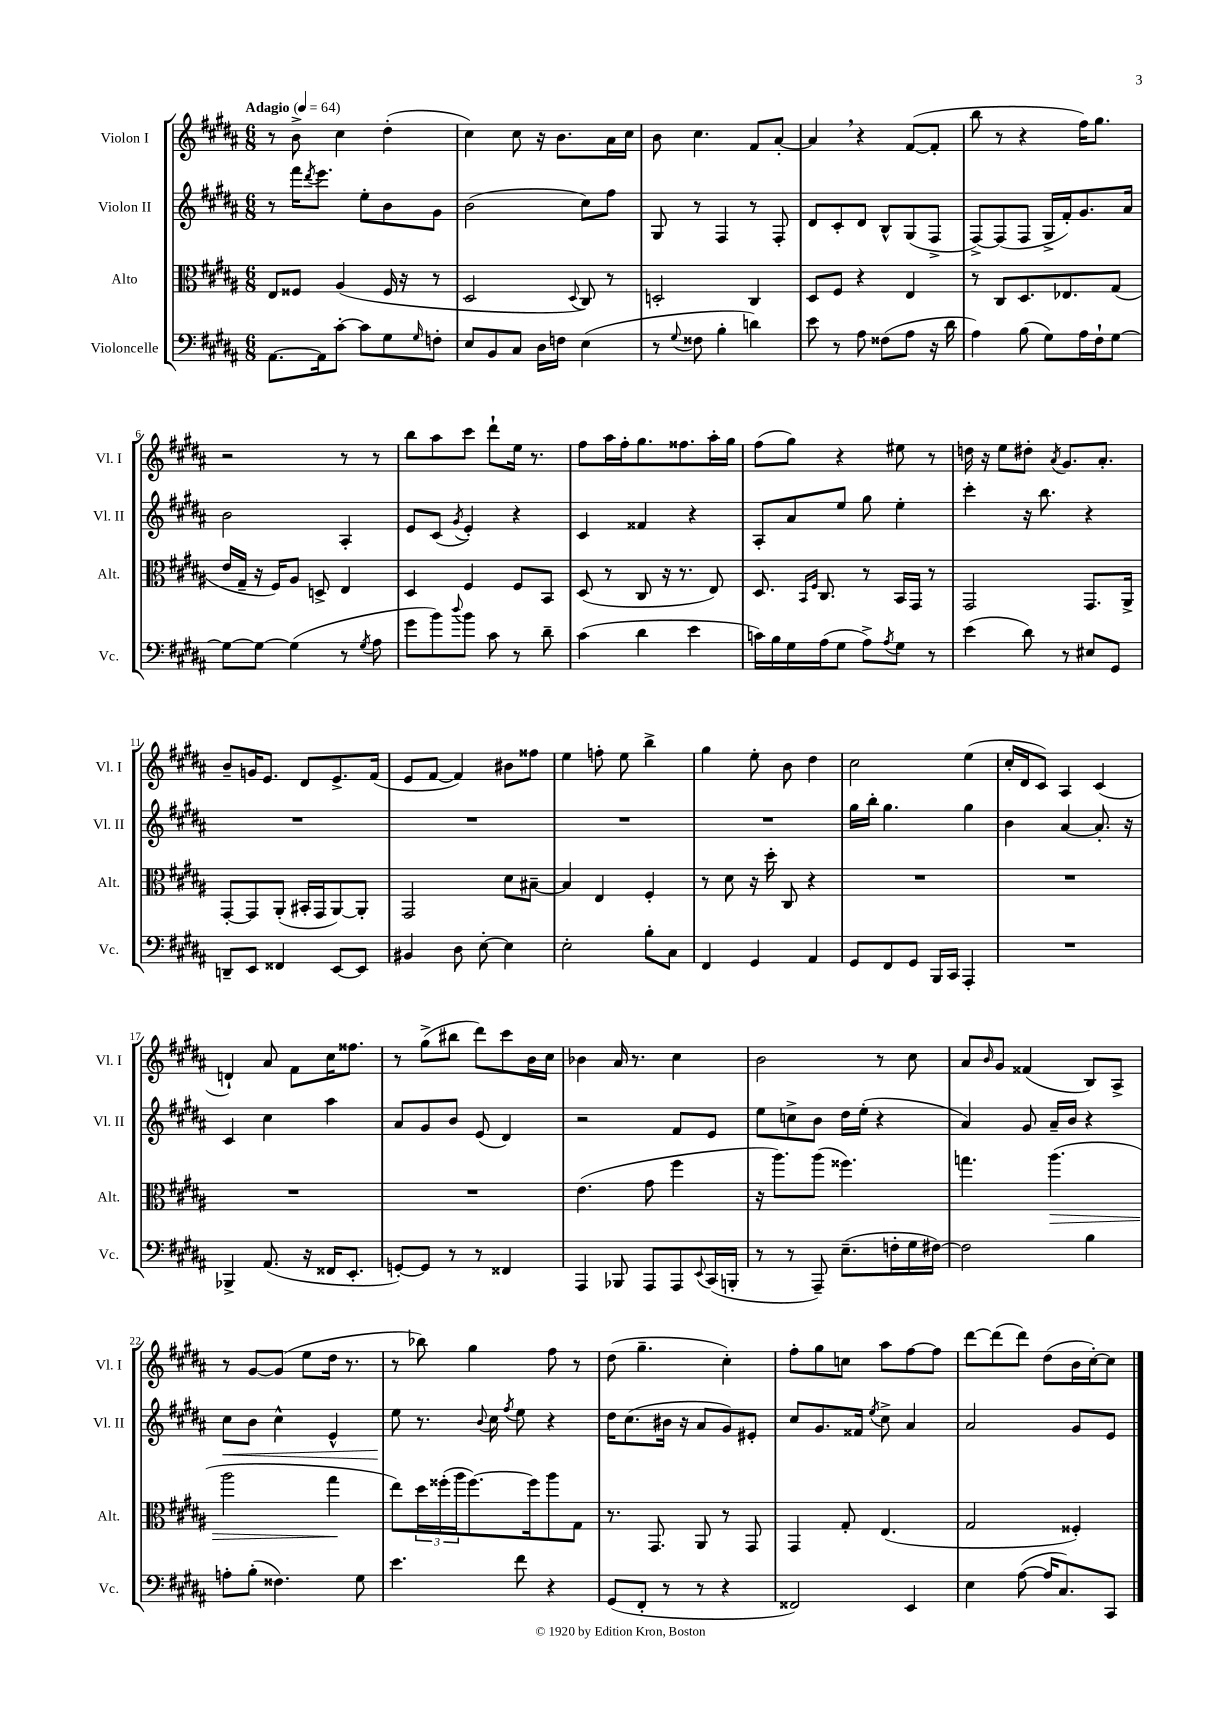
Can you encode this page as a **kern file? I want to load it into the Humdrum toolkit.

**kern	**kern	**kern	**kern
*staff4	*staff3	*staff2	*staff1
*clefF4	*clefC3	*clefG2	*clefG2
*k[f#c#g#d#a#]	*k[f#c#g#d#a#]	*k[f#c#g#d#a#]	*k[f#c#g#d#a#]
*M6/8	*M6/8	*M6/8	*M6/8
*MM64	*MM64	*MM64	*MM64
[8.AA#	8E	8r	8r
.	8F##	16fff#	8b^
.	.	8qddd#	.
16AA#]	.	8.eee	.
[8c#'	(4A#	.	4cc#
8c#]	.	8ee'	.
8G#	16F##	8b	(4dd#'
.	16r	.	.
16qqG#	.	.	.
8F'	8r	8g#	.
=	=	=	=
8E	2D#	(2b	4cc#)
8BB	.	.	.
8C#	.	.	8cc#
16D#	.	.	16r
16F	.	.	8.b
.	8qqD#	.	.
(4E	8C#)	8cc#)	.
.	8r	8ff#	16a#
.	.	.	16cc#
=	=	=	=
8r	2D'	8G#	8b
8qqG#	.	.	.
8F##	.	8r	4.cc#
4B'	.	4F#	.
4d)	4C#	8r	8f#
.	.	8F#'	[8a#'
=	=	=	=
8e	8D#	8d#	4a#]
8r	8F#	8c#'	.
8A#	4r	8d#	4r
(8F##	.	8B^^	.
8A#	4E	(8G#	([8f#
16r	.	8F#^	8f#']
16d#	.	.	.
=	=	=	=
4A#)	8r	[8F#^)	8bb
.	8C#	(8F#]	8r
(8B	8.D#	8F#	4r
8G#)	.	16G#^	.
.	8.E-	16f#')	.
16A#	.	8.g#	16ff#)
16F#`	.	.	8.gg#
[8G#	(8G#	.	.
.	.	16a#	.
=	=	=	=
8G#_	16e	2b	2r
.	16G#~	.	.
8G#_	16r	.	.
.	16F#)	.	.
(4G#]	8A#	.	.
.	8D^	.	.
8r	4E	4A#'	8r
8qG#	.	.	.
8A#	.	.	8r
=	=	=	=
8g#	4D#	8e	8bb
8b)	.	(8c#	8aa#
8qqdd#	.	8qg#	.
8b	4F#	4e')	8ccc#
8c#	.	.	8ddd#`
8r	8F#	4r	16ee
.	.	.	8.r
8d#~	8BB	.	.
=	=	=	=
(4c#	(8D#	4c#	8ff#
.	8r	.	16aa#
.	.	.	16ff#'
4d#	8C#	4f##	8.gg#
.	16r	.	.
.	8.r	.	8.ff##
4e	.	4r	.
.	8E)	.	16aa#'
.	.	.	16gg#
=	=	=	=
16c)	8.D#	8A#'	(8ff#
16B	.	.	.
16G#	.	8a#	8gg#)
.	16qqBB	.	.
.	16qqF#	.	.
(16A#	8.C#	.	.
8G#	.	8ee	4r
8A#^)	8r	8gg#	.
8qA#	.	.	.
8G#	16BB	4ee'	8ee#
.	16GG#	.	.
8r	8r	.	8r
=	=	=	=
(4e	2GG#	4ccc#'	16dd
.	.	.	16r
.	.	.	8ee
8d#)	.	16r	8dd#'
.	.	8.bb	.
.	.	.	8qa#
8r	.	.	8.g#
8E#	8.GG#	4r	.
.	.	.	8.a#'
8GG#	.	.	.
.	16AA#^	.	.
=	=	=	=
8DD~	[8GG#'	2.r	8b~
8EE	8GG#]	.	16g
.	.	.	8.e
4FF##	(8AA#'	.	.
.	16BB#'	.	8d#
.	16GG#	.	.
[8EE	[8AA#)	.	8.e^
8EE]	8AA#']	.	.
.	.	.	(16f#
=	=	=	=
4BB#	2GG#	2.r	8e
.	.	.	[8f#
8D#	.	.	4f#])
[8E'	.	.	.
4E]	8d#	.	8b#
.	[8B#~	.	8ff##
=	=	=	=
2E'	4B#]	2.r	4ee
.	4E	.	8ff'
.	.	.	8ee
8B'	4F#'	.	4bb^
8C#	.	.	.
=	=	=	=
4FF#	8r	2.r	4gg#
.	8d#	.	.
4GG#	16r	.	8ee'
.	16dd#'	.	.
.	8C#	.	8b
4AA#	4r	.	4dd#
=	=	=	=
8GG#	2.r	16gg#	2cc#
.	.	16bb'	.
8FF#	.	4.gg#	.
8GG#	.	.	.
16BBB	.	.	.
16CC#	.	.	.
4AAA#'	.	4gg#	(4ee
=	=	=	=
2.r	2.r	4b	16cc#'
.	.	.	16d#
.	.	.	8c#)
.	.	[4a#	4A#
.	.	8.a#']	(4c#
.	.	16r	.
=	=	=	=
4BBB-^	2.r	4c#	4d`)
(8.AA#	.	4cc#	8a#
.	.	.	8f#
16r	.	.	.
16FF##	.	4aa#	16cc#
8.EE'	.	.	8.ff##
=	=	=	=
[8GG')	2.r	8a#	8r
8GG]	.	8g#	(8gg#^
8r	.	8b	8bb#
8r	.	(8e	8ddd#)
4FF##	.	4d#)	8ccc#
.	.	.	16b
.	.	.	16cc#
=	=	=	=
4AAA#	(4.e	2r	4b-
8BBB-	.	.	16a#
.	.	.	8.r
8AAA#	8g#	.	.
8AAA#	4ff#	8f#	4cc#
8qqEE	.	.	.
(16CC#	.	8e	.
16BBB'	.	.	.
=	=	=	=
8r	16r	8ee	2b
.	8.aa#)	.	.
8r	.	8cc^	.
8AAA#~)	(8aa#	8b	.
(8.E~	4.ff##)	16dd#	.
.	.	(16ee'	.
.	.	4r	8r
16F'	.	.	.
16G#	.	.	8cc#
[16F#)	.	.	.
=	=	=	=
2F#]	4.gg	4a#)	8a#
.	.	.	16qqb
.	.	.	8g#
.	.	8g#	(4f##
.	(4.aa#	16a#~	.
.	.	16b	.
4B	.	4r	8B)
.	.	.	8A#^
=	=	=	=
8A'	2aa#	8cc#	8r
(8B'	.	8b	[8g#
4.F##)	.	4cc#^^	(8g#]
.	.	.	8ee
.	4gg#	4e^^	16dd#
.	.	.	8.r
8G#	.	.	.
=	=	=	=
4.e	8ee)	8ee	8r
.	24dd#	8.r	8bb-)
.	(24ff##'	.	.
.	24aa#	.	.
.	[8.ff##)	.	4gg#
.	.	8qqb	.
.	.	16cc#	.
.	.	8qff#	.
8f#	.	8ee	.
.	16ff##]	.	.
4r	8aa#	4r	8ff#
.	8G#	.	8r
=	=	=	=
(8GG#	8.r	16dd#	(8dd#
.	.	(8.cc#	.
8FF#'	.	.	4.gg#~
.	8.GG#	.	.
8r	.	16b#	.
.	.	16r	.
8r	8AA#	8a#	.
4r	8r	8g#)	4cc#')
.	8GG#	8e#'	.
=	=	=	=
2FF##)	4GG#	8cc#	8ff#'
.	.	8.g#	8gg#
.	8G#'	.	8cc
.	.	16f##	.
.	.	8qee	.
.	(4.E	8cc#^	8aa#
4EE	.	4a#	[8ff#
.	.	.	8ff#]
=	=	=	=
4E	2G#	2a#	[8ddd#
.	.	.	(8ddd#]
([8A#	.	.	8ddd#)
16A#]	.	.	(8dd#
8.C#)	.	.	.
.	4F##')	8g#	16b
.	.	.	[16cc#')
8CC#	.	8e	8cc#]
==	==	==	==
*-	*-	*-	*-
